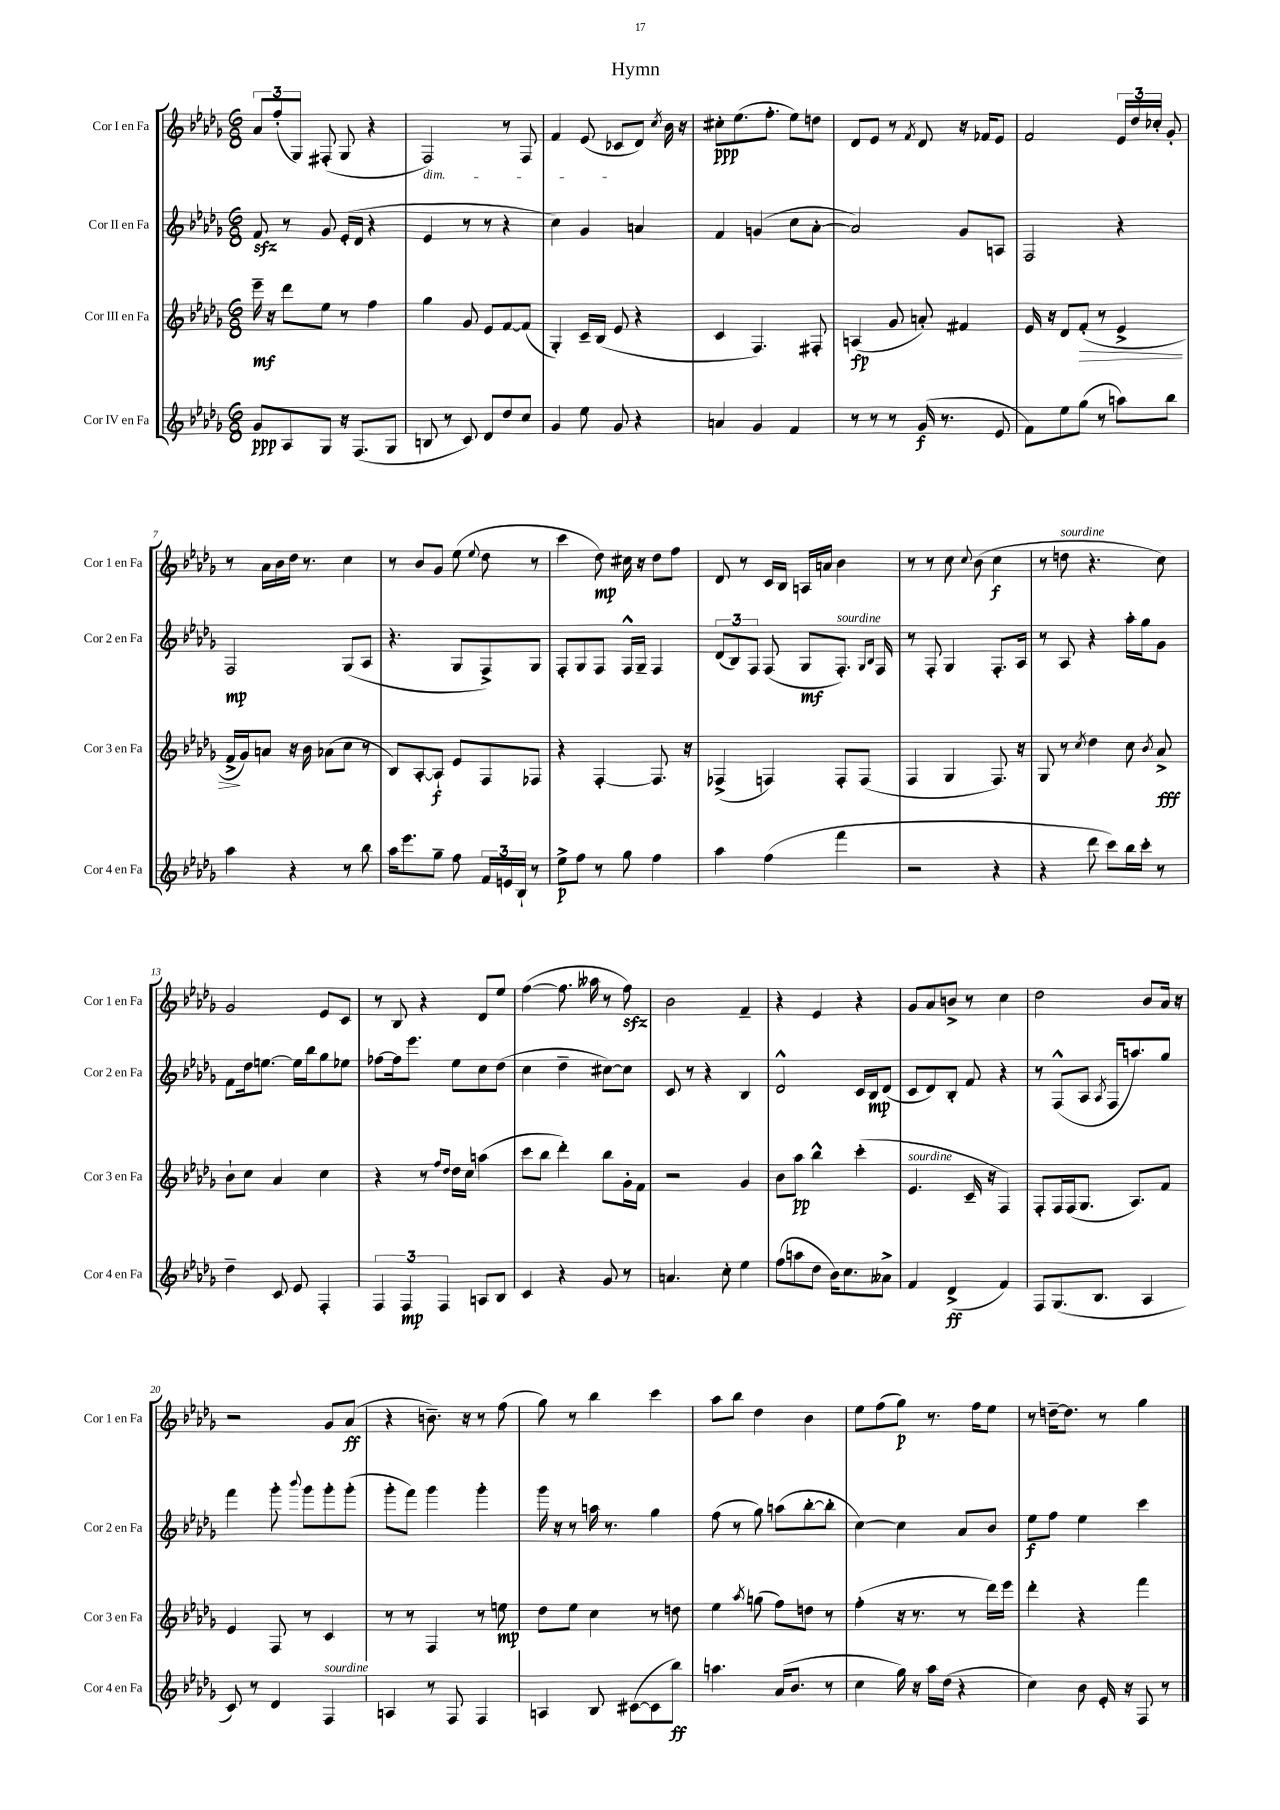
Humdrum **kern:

**kern	**kern	**kern	**kern
*staff4	*staff3	*staff2	*staff1
*clefG2	*clefG2	*clefG2	*clefG2
*k[b-e-a-d-g-]	*k[b-e-a-d-g-]	*k[b-e-a-d-g-]	*k[b-e-a-d-g-]
*M6/8	*M6/8	*M6/8	*M6/8
8g-/L	16eee-~\	8f/	12a-/L
.	16r	.	.
.	.	.	(12ff'/
8A-/	8ddd-\L	8r	.
.	.	.	12G-/J)
8G-/J	8ee-\J	8g-/	(8F#'/
16r	8r	(16e-'/LL	8G-/
(8.F/L	.	16d-/JJ	.
.	4ff\	4r	4r
8G-/J	.	.	.
=	=	=	=
8B/	4gg-\	4e-/	2F/)
8r	.	.	.
8c/)	8g-/	8r	.
8d-/L	8e-/L	8r	.
8dd-/	[8f/	4r	8r
8cc/J	(8f/]J	.	8F/
=	=	=	=
4g-/	4G-'/)	4cc\)	4f/
8ee-\	16c~/LL	4g-/	(8e-/
.	(16B-/JJ	.	.
8g-/	8e-/	.	8c-/L
4r	4r	4a/	8d-/J)
.	.	.	8qcc/
.	.	.	16b-\
.	.	.	16r
=	=	=	=
4a/	4c/	4f/	8cc#'\L
.	.	.	(8.ee-\
4g-/	4.F/)	(4g/	.
.	.	.	8.ff'\J
4f/	.	8cc\L	8ee-\L)
.	8F#'/	[8a-'\J	8dd\J
=	=	=	=
8r	(4A/	2a-/])	8d-/L
8r	.	.	8e-/J
8r	8g-/	.	8r
.	.	.	8qf/
(16g-/	8a'/)	.	8d-/
8.r	.	.	.
.	4f#/	8g-/L	16r
.	.	.	16f-/LK
8e-/	.	8A/J	8e-/J
=	=	=	=
8f\L)	16e-/	2F/	2f/
.	16r	.	.
8ee-\	8d-/L	.	.
(8gg-\J	(8f'/J	.	.
8r	8r	.	.
8aa\L)	4e-^/	4r	24e-/LL
.	.	.	24dd-/
.	.	.	24cc-'/JJ
8bb-\J	.	.	8g-'/
=	=	=	=
4aa-\	16f^/LL	2F/	8r
.	16g-/J)	.	.
.	8a/J	.	16a-\LL
.	.	.	16b-\
4r	16r	.	16dd-\JJ
.	16b-\	.	8.r
.	(8a-\L	.	.
8r	8cc\J	(8G-/L	4cc\
8bb-\	8r	8A-/J	.
=	=	=	=
16aa-\LK	8B-/L)	4.r	8r
8.eee-\	.	.	.
.	[8A-'/	.	8b-/L
8gg-~\J	8A-`/]J	.	8g-/J
8ff\	8e-/L	8G-/L	(8ee-\
.	.	.	8qqee-/
24f/LL	8F/	8F^/)	8dd-\
24e/	.	.	.
24B-`/JJ	.	.	.
8r	8F-/J	8G-/J	8r
=	=	=	=
8ee-^\L	4r	8F'/L	4ccc\
8ff\J	.	8G-/	.
8r	[4F'/	8F/J	8dd-\)
8gg-\	.	16F^^/LL	16cc#\
.	.	16G-~/JJ	16r
4ff\	8.F/]	4F/	8dd-\L
.	.	.	8ff\J
.	16r	.	.
=	=	=	=
4aa-\	(4F-^/	(12d-/L	8d-/
.	.	12B-/)	.
.	.	.	8r
.	.	12F/J	.
(4ff\	4F/)	(8F/	16c/LL
.	.	.	16B-/JJ
.	.	8G-/L	16A/LL
.	.	.	16a/JJ
4fff\	8F'/L	8.F'/J)	4b-\
.	(8F/J	.	.
.	.	16qqG-/LL	.
.	.	16qqB-/JJ	.
.	.	16F/	.
=	=	=	=
2r	4F/	8r	8r
.	.	8F'/	8r
.	4G-/	4G-/	8cc\
.	.	.	8qqcc/
.	.	.	(8b-\
4r	8.F/)	8.F'/L	4cc\
.	16r	16A-/Jk	.
=	=	=	=
4r	8G-/	8r	8r
.	8r	8A-/	8dd\
.	8qcc/	.	.
8ddd-\	4dd-\	4r	4.r
8ccc\L)	.	.	.
16bb-\L	8cc\	16aa-'\LL	.
16ccc'\JJ	.	16gg-\J	.
.	8qb-/	.	.
8r	8a-^/	8g-\J	8cc\)
=	=	=	=
4dd-~\	8b-`\L	8f\L	2g-/
.	8cc\J	16dd-\k	.
.	.	[8.ee\J	.
8c/	4a-/	.	.
8e-/	.	16ee\]LL	.
.	.	16bb-\J	.
4F'/	4cc\	8gg-\	8e-/L
.	.	8ee-\J	8c/J
=	=	=	=
6F/	4r	[8ff-\L	8r
.	.	16ff-\]k	8B-/
6F/	.	.	.
.	.	8.eee-\J	.
.	8r	.	4r
6F/	.	.	.
.	16qqff/LL	.	.
.	16qqdd-/JJ	.	.
.	16dd-\LL	8ee-\L	.
.	16cc\JJ	.	.
8A/L	(4aa\	8cc\	8d-/L
8B-/J	.	(8dd-\J	8ee-/J
=	=	=	=
4c/	8ccc\L	4cc\	([4ff\
.	8bb-\J	.	.
4r	4ddd-'\)	4dd-~\	8.ff\]
.	.	.	16aa--\
8g-/	8bb-\L	[8cc#\L)	8r
8r	16g-'\L	8cc#\]J	8ff\)
.	16f\JJ	.	.
=	=	=	=
4.a/	2r	8c/	2b-\
.	.	8r	.
.	.	4r	.
8cc'\	.	.	.
4ee-\	4g-/	4B-/	4f~/
=	=	=	=
(8ff\L	8b-\L	2d-^^/	4r
8aa\	8aa-\J	.	.
8dd-\J	4bb-^^\	.	4e-/
16b-\LK)	.	.	.
8.cc\	.	.	.
.	(4ccc'\	16c/LL	4r
.	.	16B-/J	.
8a--^\J	.	(8d-/J	.
=	=	=	=
4f/	4.e-/	8c/L	8g-/L
.	.	8d-/)	8a-/
(4d-^/	.	8B-'/J	8b^/J
.	16c~/	8f/	8r
.	16r	.	.
4f/)	4F/)	4r	4cc\
=	=	=	=
8F/L	8F'/L	8r	2dd-\
(8.G-/	16F/L	(8F^^/L	.
.	(16F/J	.	.
.	8.G-/J	8A-/J	.
8.B-/J	.	.	.
.	.	8qA-/	.
.	.	16F/LK	.
.	8.A-/L)	8.aa/)	.
4A-/	.	.	8b-/L
.	8f/J	8gg-/J	16a-/Jk
.	.	.	16r
=	=	=	=
8c/)	4e-/	4fff\	2r
8r	.	.	.
4d-/	8F/	8ggg-'\	.
.	.	8qqbbb-/	.
.	8r	8ggg-\L	.
4F/	4c/	8ggg-'\	8g-/L
.	.	(8ggg-'\J	(8a-/J
=	=	=	=
4A/	8r	8ggg-'\L	4r
.	8r	8fff\J)	.
8r	4F/	4ggg-\	8.b~\)
8F/	.	.	.
.	.	.	16r
4F/	8r	4ggg-'\	8r
.	8ee\	.	(8ff\
=	=	=	=
4A/	8dd-\L	16ggg-\	8gg-\)
.	.	16r	.
.	8ee-\J	8r	8r
8B-/	4cc\	16aa\	4bb-\
.	.	8.r	.
([8c#\L	.	.	.
8c#\]	8r	4gg-\	4ccc\
8bb-\J)	8dd\	.	.
=	=	=	=
4.aa\	4ee-\	(8ff\	8aa-\L
.	.	8r	8bb-\J
.	8qaa-/	.	.
.	(8gg\	8gg-\)	4dd-\
(16a-/LK	8ff\L)	(8aa\L	.
8.b-/J	.	.	.
.	8dd\J	[8bb-'\	4b-\
8r	8r	8bb-'\]J	.
=	=	=	=
4cc\	(4ff'\	[4cc\)	8ee-\L
.	.	.	(8ff\
16gg-\)	16r	4cc\]	8gg-\J)
16r	8.r	.	.
16aa-\LL	.	.	8.r
(16dd-\JJ	.	.	.
4r	8r	8a-/L	.
.	.	.	16ff\LK
.	16ddd-\LL)	8b-/J	8ee-\J
.	16eee-\JJ	.	.
=	=	=	=
4cc\)	4ddd-'\	8ee-\L	8r
.	.	8ff\J	[16dd~\LK
.	.	.	8.dd\]J
8b-\	4r	4ee-\	.
16e-'/	.	.	8r
16r	.	.	.
8F/	4fff\	4ccc\	4gg-\
8r	.	.	.
==	==	==	==
*-	*-	*-	*-
